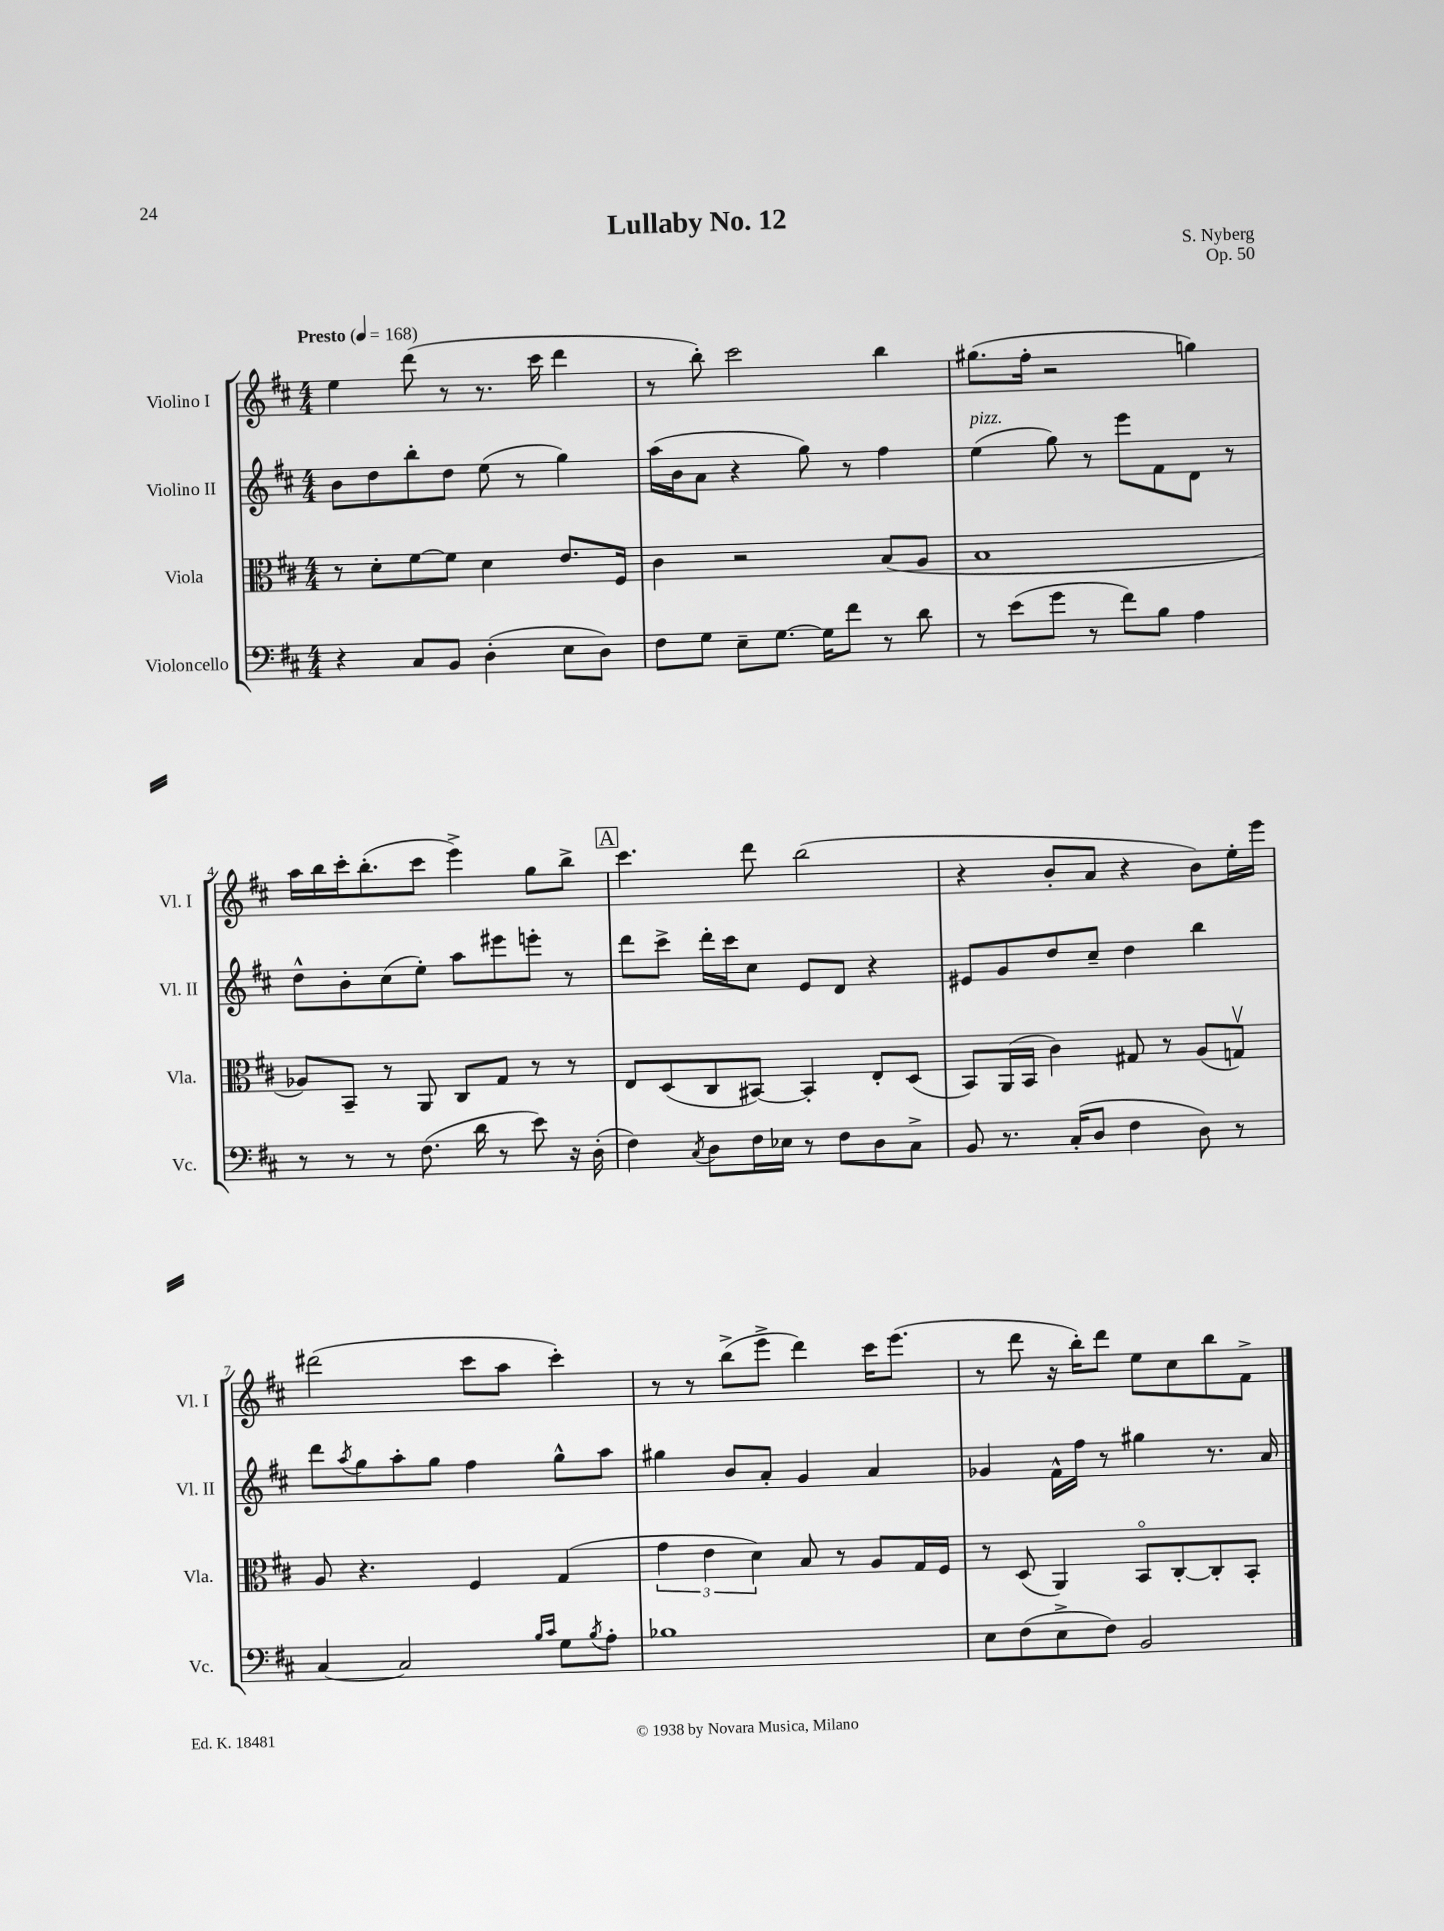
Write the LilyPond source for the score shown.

\header { title = "Lullaby No. 12" composer = "S. Nyberg" opus = "Op. 50" }
<<
\new StaffGroup <<
\new Staff = "s0" \with { instrumentName = "Violino I" shortInstrumentName = "Vl. I" } {
    \clef treble \key d \major \numericTimeSignature \time 4/4 \tempo "Presto" 4 = 168
    e''4 d'''8( r8 r8. cis'''16 d'''4 |
    r8 b''8-.) cis'''2 b''4 |
    gis''8.( fis''16-. r2 g''4) |
    a''16 b''16 cis'''16-. b''8.-.( cis'''8 e'''4->) g''8 b''8-> |
    \mark \markup { \box "A" } cis'''4. d'''8 b''2( |
    r4 b'8-. a'8 r4 b'8) e''16-. e'''16 |
    dis'''2( cis'''8 a''8 cis'''4-.) |
    r8 r8 b''8->( e'''8-> d'''4) cis'''16 e'''8.( |
    r8 d'''8 r16 b''16-.) d'''8 e''8 cis''8 b''8 fis'8-> \bar "|." |
}
\new Staff = "s1" \with { instrumentName = "Violino II" shortInstrumentName = "Vl. II" } {
    \clef treble \key d \major \numericTimeSignature \time 4/4
    b'8 d''8 b''8-. d''8 e''8( r8 g''4) |
    a''16( b'16 a'8 r4 g''8) r8 fis''4 |
    e''4^\markup { \italic "pizz." }( g''8) r8 e'''8 fis'8 d'8 r8 |
    d''8-^ b'8-. cis''8( e''8-.) a''8 eis'''8 e'''8-. r8 |
    \mark \markup { \box "A" } d'''8 cis'''8-> d'''16-. cis'''16 cis''8 e'8 d'8 r4 |
    eis'8 g'8 d''8 cis''8-- d''4 b''4 |
    d'''8 \acciaccatura { a''8 } g''8 a''8-. g''8 fis''4 g''8-^ a''8 |
    gis''4 b'8 a'8-. g'4 a'4 |
    ges'4 fis'16-^ fis''16 r8 gis''4 r8. a'16 \bar "|." |
}
\new Staff = "s2" \with { instrumentName = "Viola" shortInstrumentName = "Vla." } {
    \clef alto \key d \major \numericTimeSignature \time 4/4
    r8 d'8-. fis'8~ fis'8 d'4 e'8. fis16 |
    cis'4 r2 b8( a8 |
    b1 |
    aes8) b,8-- r8 a,8 cis8 g8 r8 r8 |
    \mark \markup { \box "A" } e8 d8( cis8 bis,8~) bis,4-. e8-. d8( |
    b,8) a,16( b,16 cis'4) gis8 r8 a8( g8\upbow) |
    a8 r4. fis4 g4( |
    \tuplet 3/2 { g'4 e'4 d'4) } b8 r8 a8 g16 fis16 |
    r8 d8( a,4) b,8\flageolet cis8~-. cis8-. b,8-. \bar "|." |
}
\new Staff = "s3" \with { instrumentName = "Violoncello" shortInstrumentName = "Vc." } {
    \clef bass \key d \major \numericTimeSignature \time 4/4
    r4 cis8 b,8 d4-.( e8 d8) |
    fis8 g8 e8-- g8.~ g16 fis'8 r8 d'8 |
    r8 e'8( g'8 r8 fis'8) b8 a4 |
    r8 r8 r8 fis8.( d'16 r8 e'8) r16 d16-.( |
    \mark \markup { \box "A" } fis4) \acciaccatura { cis8 } d8 fis16 ees16 r8 fis8 d8 cis8-> |
    b,8 r8. cis16-.( d8 fis4 d8) r8 |
    cis4~ cis2 \grace { b16 cis'16 } g8 \acciaccatura { b8 } a8-. |
    bes1 |
    e8 fis8( e8-> fis8) b,2 \bar "|." |
}
>>
>>
